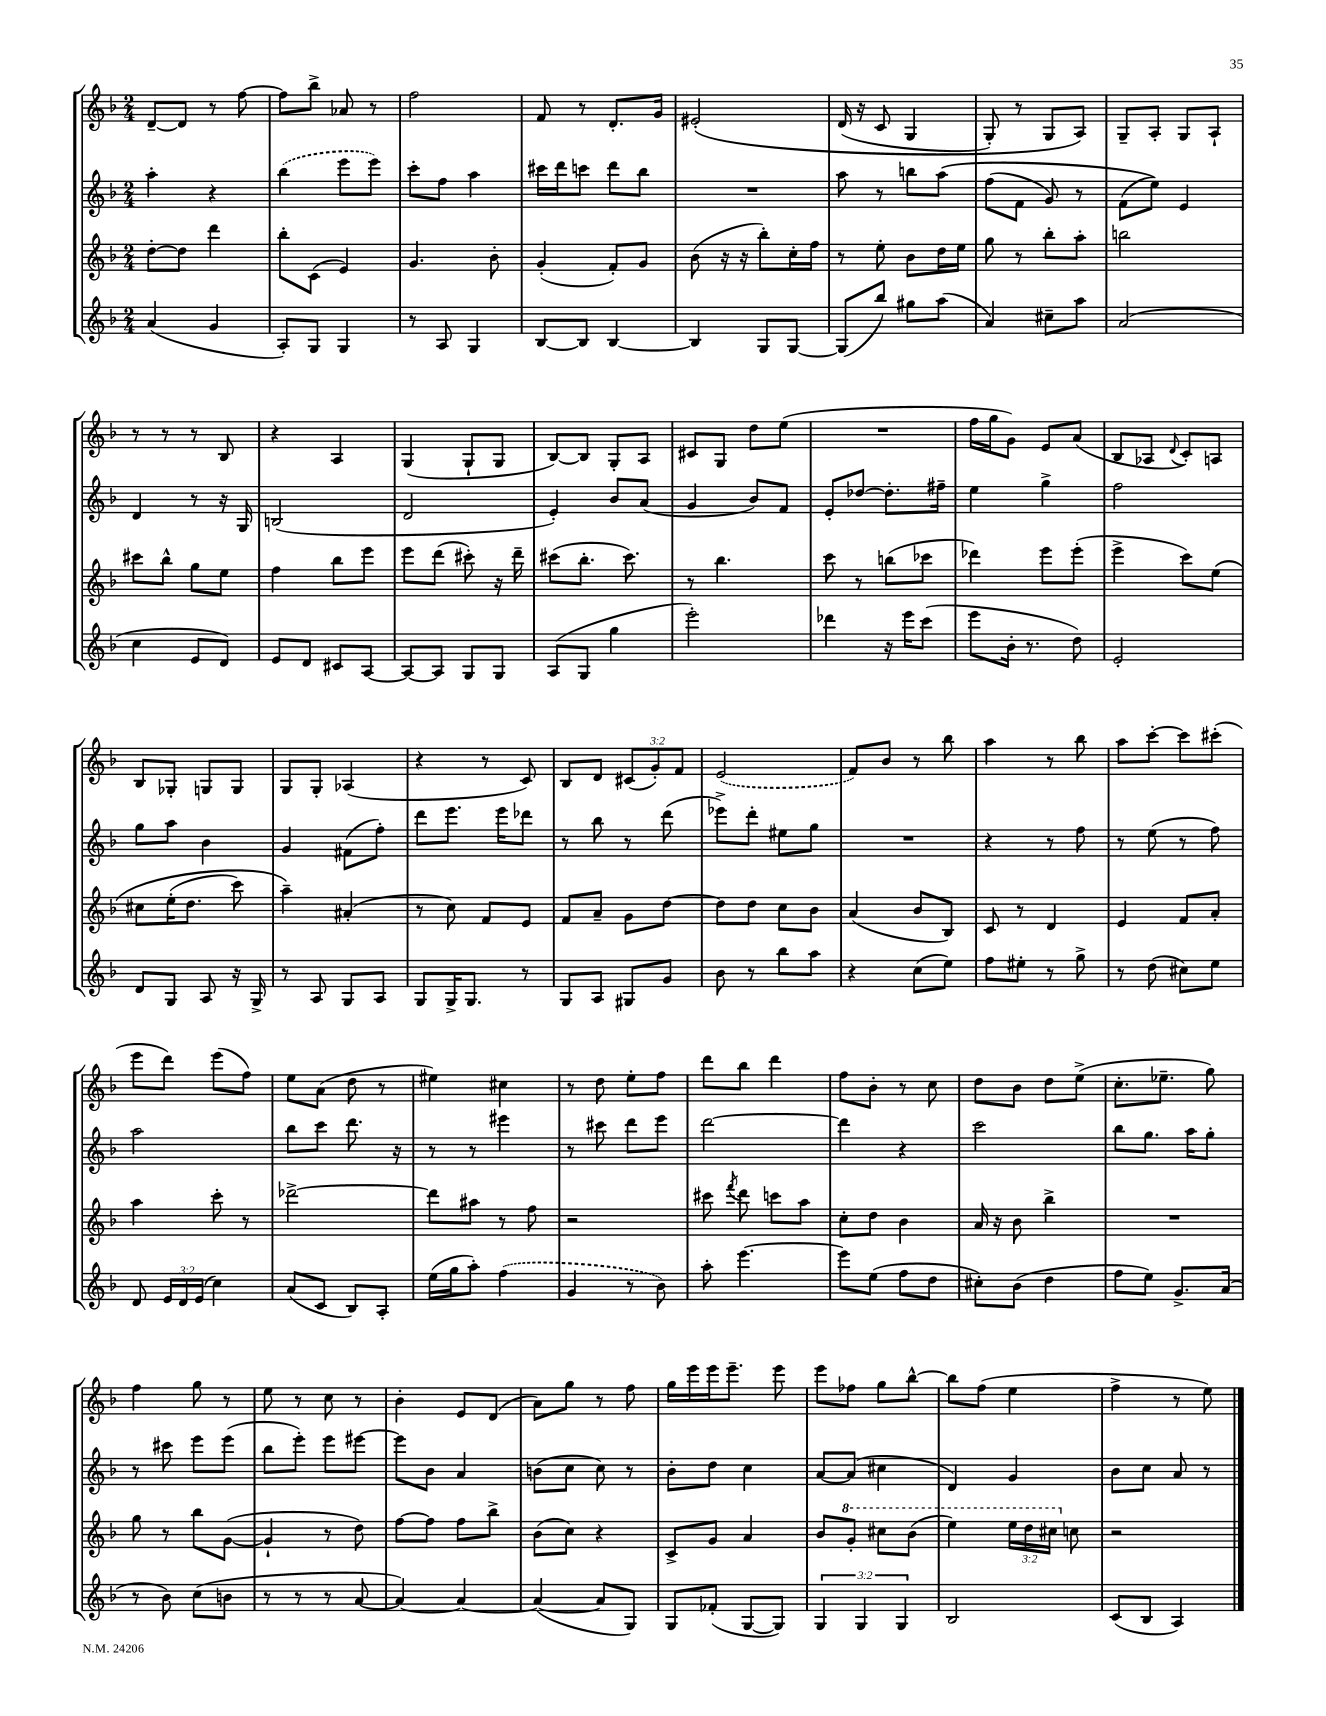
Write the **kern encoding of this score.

**kern	**kern	**kern	**kern
*part4	*part3	*part2	*part1
*staff4	*staff3	*staff2	*staff1
*clefG2	*clefG2	*clefG2	*clefG2
*k[b-]	*k[b-]	*k[b-]	*k[b-]
*M2/4	*M2/4	*M2/4	*M2/4
=51	=51	=51	=51
(4a/	[8dd'\L	4aa'\	[8d~/L
.	8dd\J]	.	8d/J]
4g/	4ddd\	4r	8r
.	.	.	[8ff\
=52	=52	=52	=52
8A'/L)	8bb-'\L	(4bb-\	8ff\L]
8G/J	(8c\J	.	8bb-^\J
4G/	4e/)	8eee\L	8a-X/
.	.	8eee\J)	8r
=53	=53	=53	=53
8r	4.g/	8ccc'\L	2ff\
8A/	.	8ff\J	.
4G/	.	4aa\	.
.	8b-'\	.	.
=54	=54	=54	=54
[8B-/L	(4g'/	16ccc#X\LL	8f/
.	.	16ddd\J	.
8B-/J]	.	8cccn\J	8r
[4B-/	8f'/L)	8ddd\L	8.d'/L
.	8g/J	8bb-\J	.
.	.	.	16g/Jk
=55	=55	=55	=55
4B-/]	(8b-\	2r	(2e#X'/
.	16r	.	.
.	16r	.	.
8G/L	8bb-'\L)	.	.
[8G/J	16cc'\L	.	.
.	16ff\JJ	.	.
=56	=56	=56	=56
(8G/L]	8r	8aa\	(16d/
.	.	.	16r
8bb-/J)	8ee'\	8r	8c/
8gg#X\L	8b-\L	8bbn\L	4G/
(8aa\J	16dd\L	(8aa\J	.
.	16ee\JJ	.	.
=57	=57	=57	=57
4a/)	8gg\	(8ff\L	8G'/)
.	8r	8f\J	8r
8cc#X~\L	8bb-'\L	8g/)	8G/L
8aa\J	8aa'\J	8r	8A/J)
=58	=58	=58	=58
(2a/	2bbn\	(8f\L	8G~/L
.	.	8ee\J))	8A'/J
.	.	4e/	8G/L
.	.	.	8A`/J
!!LO:LB:g=z
=59	=59	=59	=59
4cc\	8ccc#X\L	4d/	8r
.	8bb-^^\J	.	8r
8e/L	8gg\L	8r	8r
8d/J)	8ee\J	16r	8B-/
.	.	16G/	.
=60	=60	=60	=60
8e/L	4ff\	(2Bn/	4r
8d/J	.	.	.
8c#X/L	8bb-\L	.	4A/
[8A/J	8eee\J	.	.
=61	=61	=61	=61
8A/L_	8eee\L	2d/	(4G/
8A/J]	(8ddd\J	.	.
8G/L	8ccc#X'\)	.	8G`/L
8G/J	16r	.	8G/J
.	16ddd~\	.	.
=62	=62	=62	=62
(8A/L	(8ccc#X\L	4e'/)	[8B-/L)
8G/J	8.bb-'\J	.	8B-/J]
4gg\	.	8b-/L	8G'/L
.	8.ccc#\)	.	.
.	.	(8a/J	8A/J
=63	=63	=63	=63
2eee'\)	8r	4g/	8c#X/L
.	4.bb-\	.	8G/J
.	.	8b-/L)	8dd\L
.	.	8f/J	(8ee\J
=64	=64	=64	=64
4ddd-X\	8ccc\	8e'/L	2r
.	8r	[8dd-X/J	.
16r	(8bbn\L	8.dd-'\L]	.
16eee\KL	.	.	.
(8ccc\J	8ccc-X\J	.	.
.	.	16ff#X~\Jk	.
=65	=65	=65	=65
8eee\L	4ddd-X\)	4ee\	16ff\LL
.	.	.	16gg\J
16b-'\Jk	.	.	8g\J)
8.r	.	.	.
.	8eee\L	4gg^\	8e/L
8dd\)	(8eee'\J	.	(8a/J
=66	=66	=66	=66
2e'/	4eee^\	2ff\	8B-/L
.	.	.	8A-X/J
.	.	.	8qqd/
.	8ccc\L)	.	8c'/L)
.	(8ee\J	.	8An/J
!!LO:LB:g=z
=67	=67	=67	=67
8d/L	8cc#X\L	8gg\L	8B-/L
8G/J	(16ee'\K	8aa\J	8G-X'/J
.	8.dd\J	.	.
8A/	.	4b-\	8Gn/L
16r	8ccc\)	.	8G/J
16G^/	.	.	.
=68	=68	=68	=68
8r	4aa~\)	4g/	8G/L
8A/	.	.	8G'/J
8G/L	(4a#X'/	(8f#X\L	(4A-X/
8A/J	.	8ff'\J)	.
=69	=69	=69	=69
8G/L	8r	8ddd\L	4r
16G^/K	8cc\)	8.eee\J	.
8.G/J	.	.	.
.	8f/L	.	8r
.	.	16eee\KL	.
8r	8e/J	8ddd-X\J	8c/)
=70	=70	=70	=70
8G/L	8f/L	8r	8B-/L
8A/J	8a~/J	8bb-\	8d/J
8G#X/L	8g\L	8r	(12c#X/L
.	.	.	12g'/)
8g/J	[8dd\J	(8ddd\	.
.	.	.	12f/J
=71	=71	=71	=71
8b-\	8dd\L]	8eee-X^\L)	(2e/
8r	8dd\J	8ddd'\J	.
8bb-\L	8cc\L	8ee#X\L	.
8aa\J	8b-\J	8gg\J	.
=72	=72	=72	=72
4r	(4a/	2r	8f/L)
.	.	.	8b-/J
(8cc\L	8b-/L	.	8r
8ee\J)	8B-/J)	.	8bb-\
=73	=73	=73	=73
8ff\L	8c/	4r	4aa\
8ee#X'\J	8r	.	.
8r	4d/	8r	8r
8gg^\	.	8ff\	8bb-\
=74	=74	=74	=74
8r	4e/	8r	8aa\L
(8dd\	.	(8ee\	[8ccc'\J
8cc#X\L)	8f/L	8r	8ccc\L]
8ee\J	8a'/J	8ff\)	(8ccc#X'\J
!!LO:LB:g=z
=75	=75	=75	=75
8d/	4aa\	2aa\	8eee\L
24e/LL	.	.	8ddd\J)
24d/	.	.	.
(24e/JJ	.	.	.
4cc\)	8ccc'\	.	(8eee\L
.	8r	.	8ff\J)
=76	=76	=76	=76
(8a/L	[2ddd-X^\	8bb-\L	8ee\L
8c/J	.	8ccc\J	(8a\J
8B-/L)	.	8.ddd\	8dd\
8A'/J	.	.	8r
.	.	16r	.
=77	=77	=77	=77
(16ee\LL	8ddd-\L]	8r	4ee#X\)
16gg\J	.	.	.
8aa'\J)	8aa#X\J	8r	.
(4ff\	8r	4eee#X\	4cc#X\
.	8ff\	.	.
=78	=78	=78	=78
4g/	2r	8r	8r
.	.	8ccc#X\	8dd\
8r	.	8ddd\L	8ee'\L
8b-\)	.	8eee\J	8ff\J
=79	=79	=79	=79
8aa'\	8ccc#X\	[2ddd\	8ddd\L
.	8qfff/	.	.
[4.eee\	8ddd\	.	8bb-\J
.	8cccn\L	.	4ddd\
.	8aa\J	.	.
=80	=80	=80	=80
8eee\L]	8cc'\L	4ddd\]	8ff\L
(8ee\J	8dd\J	.	8b-'\J
8ff\L	4b-\	4r	8r
8dd\J	.	.	8cc\
=81	=81	=81	=81
8cc#X'\L)	16a/	2ccc\	8dd\L
.	16r	.	.
(8b-\J	8b-\	.	8b-\J
4dd\	4bb-^\	.	8dd\L
.	.	.	(8ee^\J
=82	=82	=82	=82
8ff\L	2r	8bb-\L	8.cc'\L
8ee\J)	.	8.gg\J	.
.	.	.	8.ee-X~\J
8.g^/L	.	.	.
.	.	16aa\KL	.
.	.	8gg'\J	8gg\)
(16a/Jk	.	.	.
!!LO:LB:g=z
=83	=83	=83	=83
8r	8gg\	8r	4ff\
8b-\)	8r	8ccc#X\	.
(8cc\L	8bb-\L	8eee\L	8gg\
8bn\J	([8g\J	(8eee\J	8r
=84	=84	=84	=84
8r	4g`/]	8bb-\L	8ee\
8r	.	8eee'\J)	8r
8r	8r	8eee\L	8cc\
[8a/	8dd\)	[8eee#X\J	8r
=85	=85	=85	=85
4a/_)	[8ff\L	8eee#\L]	4b-'\
.	8ff\J]	8b-\J	.
4a/_	8ff\L	4a/	8e/L
.	8bb-^\J	.	(8d/J
=86	=86	=86	=86
(4a/_	(8b-\L	(8bn\L	8a\L)
.	8cc\J)	8cc\J	8gg\J
8a/L]	4r	8cc\)	8r
8G/J)	.	8r	8ff\
=87	=87	=87	=87
8G/L	8c^/L	8b-'\L	16gg\LL
.	.	.	16eee\
(8f-X'/J	8g/J	8dd\J	16eee\J
.	.	.	8.eee~\J
[8G/L	4a/	4cc\	.
8G/J])	.	.	8eee\
=88	=88	=88	=88
6G/	8b-/L	[8a/L	8eee\L
*	*8va	*	*
.	8gg'/J	(8a/J]	8ff-X\J
6G/	.	.	.
.	8ccc#X\L	4cc#X\	8gg\L
6G/	.	.	.
.	(8bb-\J	.	[8bb-^^\J
=89	=89	=89	=89
2B-/	4eee\)	4d/)	8bb-\L]
.	.	.	(8ff\J
.	24eee\LL	4g/	4ee\
.	24ddd\	.	.
.	24ccc#X\JJ	.	.
*	*X8va	*	*
.	8ccn\	.	.
=90	=90	=90	=90
(8c/L	2r	8b-\L	4ff^\
8B-/J	.	8cc\J	.
4A/)	.	8a/	8r
.	.	8r	8ee\)
==	==	==	==
*-	*-	*-	*-
